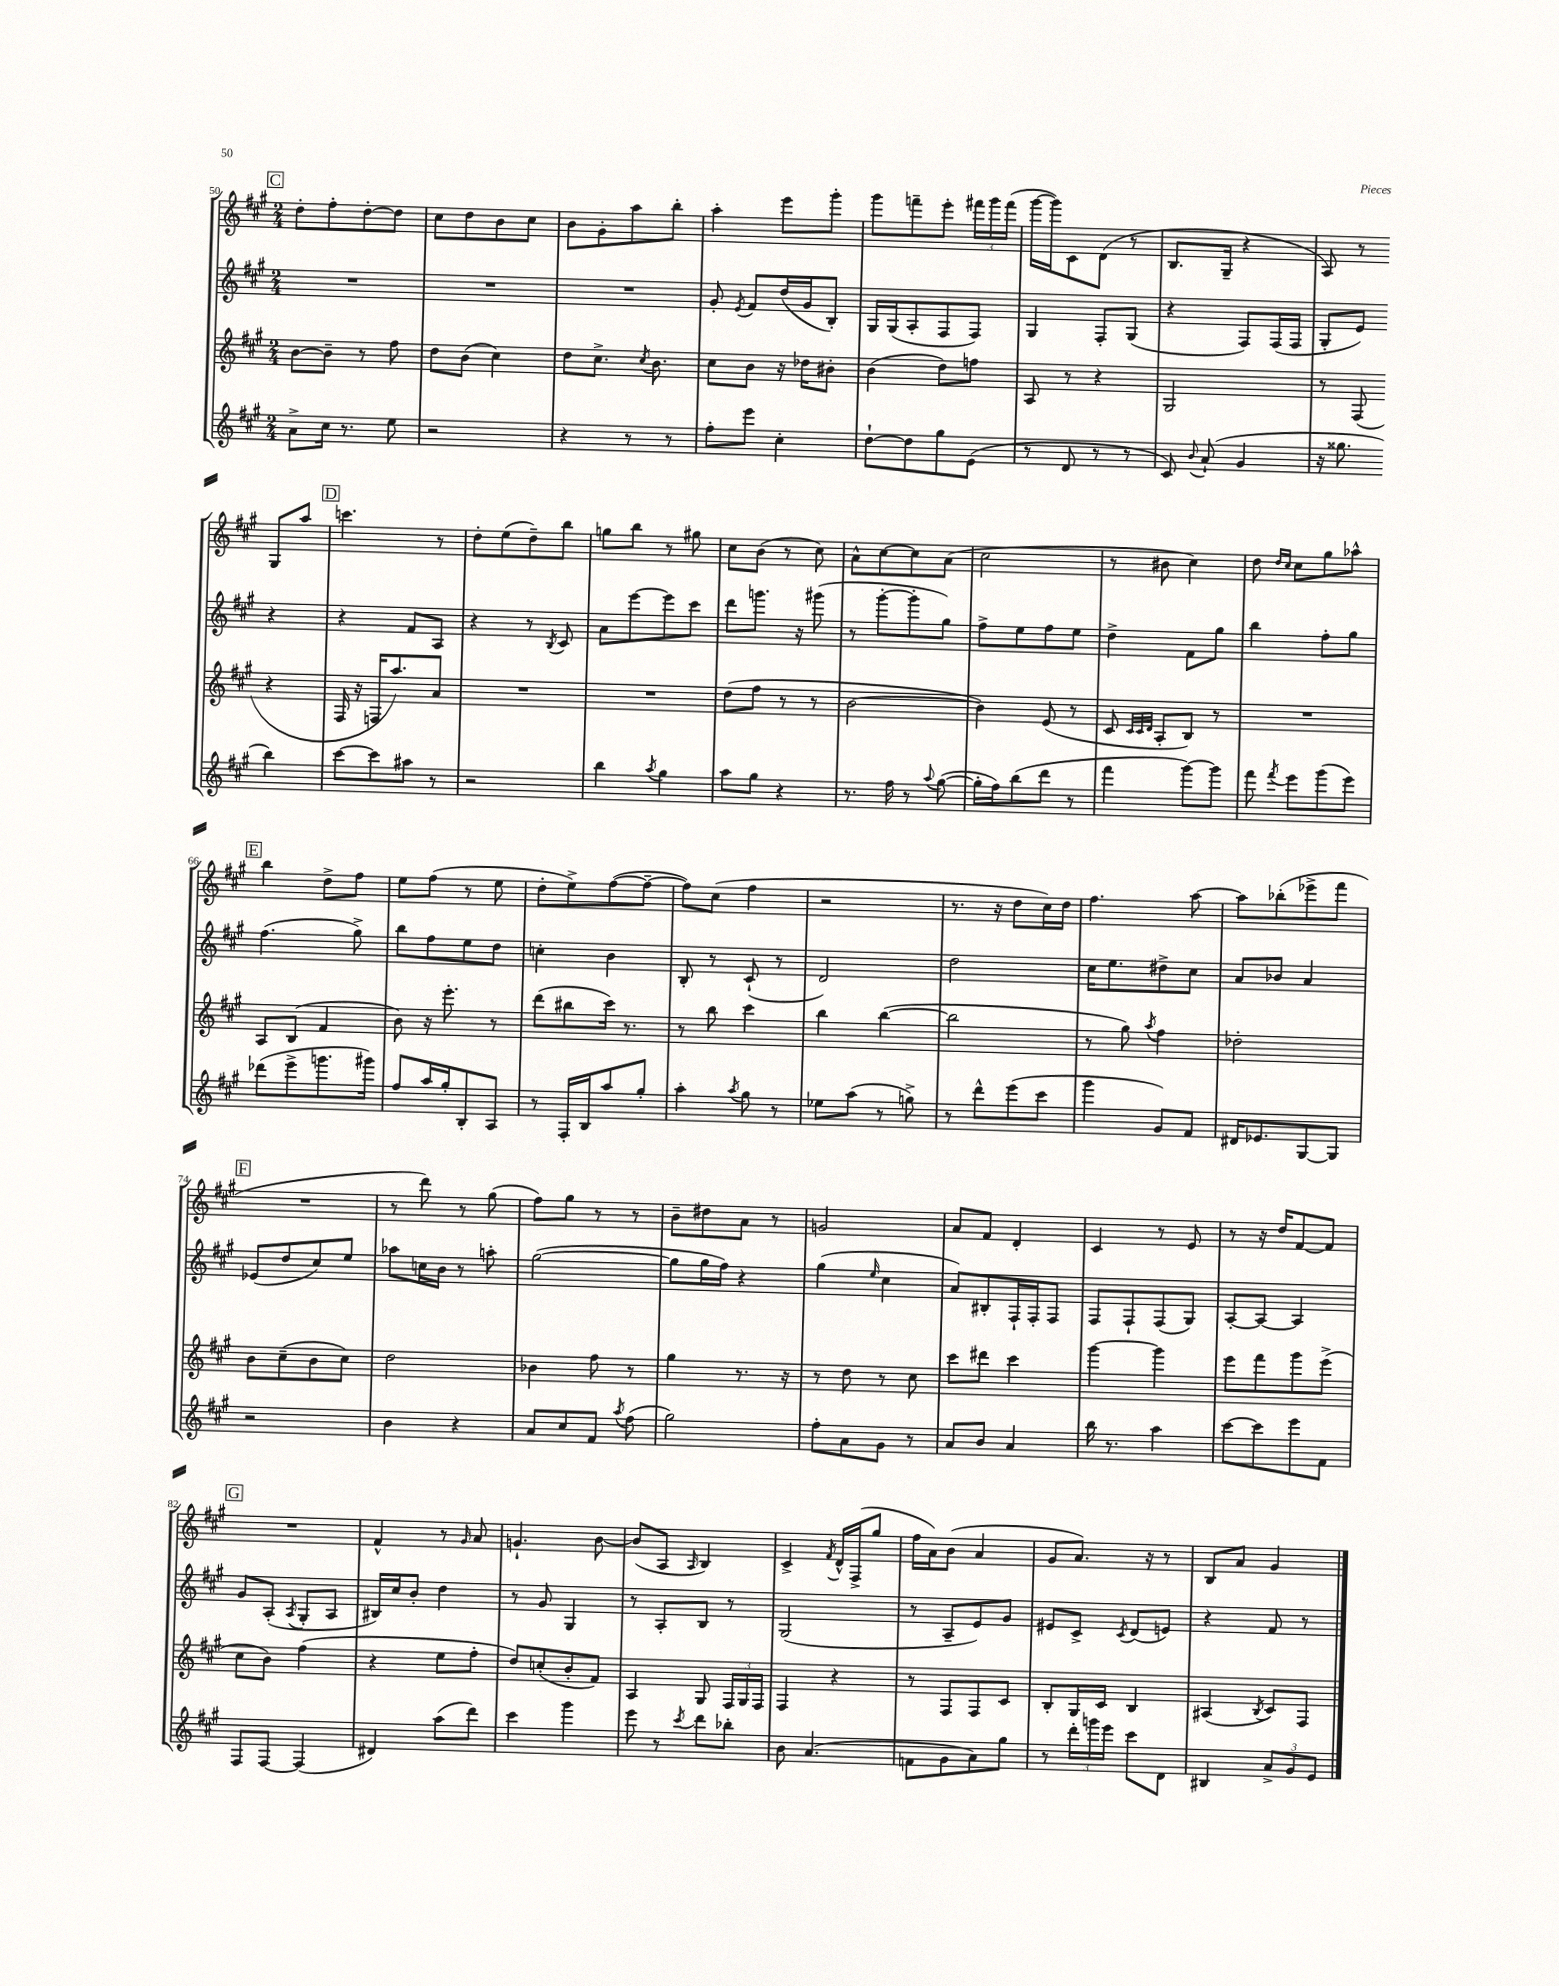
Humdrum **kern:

**kern	**kern	**kern	**kern
*staff4	*staff3	*staff2	*staff1
*clefG2	*clefG2	*clefG2	*clefG2
*k[f#c#g#]	*k[f#c#g#]	*k[f#c#g#]	*k[f#c#g#]
*M2/4	*M2/4	*M2/4	*M2/4
8a^	[8b	2r	8dd'
16cc#	8b~]	.	8ff#'
8.r	.	.	.
.	8r	.	[8dd'
8ee	8ff#	.	8dd]
=	=	=	=
2r	8dd	2r	8cc#
.	(8b	.	8dd
.	4cc#)	.	8b
.	.	.	8cc#
=	=	=	=
4r	8dd	2r	8b
.	8.cc#^	.	8g#'
8r	.	.	8aa
.	8qcc#	.	.
.	8.b	.	.
8r	.	.	8bb'
=	=	=	=
8ff#'	8cc#	8g#'	4aa'
.	.	8qe	.
8eee	8b	8f#	.
4cc#'	16r	(16dd	8eee
.	16dd-	16g#	.
.	8b#'	8B')	8ggg#'
=	=	=	=
[8dd`	(4b	16G#	8ggg#
.	.	(16G#	.
8dd]	.	8A'	8fff~
8gg#	8dd)	8F#	8eee'
(8e	8ff	8F#)	24fff#
.	.	.	24ggg#
.	.	.	(24fff#
=	=	=	=
8r	8A	4G#	[16ggg#
.	.	.	16ggg#])
8d	8r	.	8c#
8r	4r	8F#'	(8d
8r	.	(8G#	8r
=	=	=	=
8c#)	2G#	4r	8.B
8qqb	.	.	.
(8a`	.	.	.
.	.	.	16G#~
4g#	.	8F#)	4r
.	.	(16F#	.
.	.	16F#	.
=	=	=	=
16r	8r	8G#'	8A)
8.gg##	.	.	.
.	(8F#	8e)	8r
4bb)	4r	4r	8G#
.	.	.	8aa
=	=	=	=
[8ccc#	16F#	4r	4.ccc
.	16r	.	.
8ccc#]	16F	.	.
.	8.aa)	.	.
8aa#	.	8f#	.
8r	8a	8A	8r
=	=	=	=
2r	2r	4r	8dd'
.	.	.	(8ee
.	.	8r	8dd~)
.	.	8qB	.
.	.	8c#	8bb
=	=	=	=
4bb	2r	8a	8gg
.	.	[8eee	8bb
8qaa	.	.	.
4gg#	.	8eee]	8r
.	.	8ccc#	8gg#
=	=	=	=
8aa	(8dd	8ddd	8cc#
8gg#	8ff#	8.ggg	(8b
4r	8r	.	8r
.	.	16r	.
.	8r	(8ggg#	8cc#)
=	=	=	=
8.r	[2b	8r	8a^^
.	.	[8ggg#'	[8cc#
16ff#	.	.	.
8r	.	8ggg#']	8cc#]
8qqaa	.	.	.
([8gg#	.	8gg#)	(8a
=	=	=	=
16gg#']	4b])	8ff#^	2cc#
16ff#)	.	.	.
(8bb	.	8ee	.
8ddd	(8e	8ff#	.
8r	8r	8ee	.
=	=	=	=
4fff#	8c#	4dd^	8r
.	32qqc#	.	.
.	32qqc#	.	.
.	32qqd	.	.
.	8A'	.	8b#
[8ggg#)	8B)	8f#	4cc#)
8ggg#]	8r	8gg#	.
=	=	=	=
8fff#	2r	4bb	8dd
.	.	.	16qqdd
8qfff#	.	.	16qqcc#
8eee	.	.	8cc#
(8ggg#	.	8ff#'	8gg#
8eee)	.	8gg#	8aa-^^
=	=	=	=
(8ddd-	8A	(4.ff#	4bb
8eee^	(8B	.	.
8.ggg	4f#	.	8dd^
.	.	8gg#^)	8ff#
16ggg#)	.	.	.
=	=	=	=
8ff#	8b)	8bb	8ee
16aa	16r	8ff#	(8ff#
16gg#'	8.eee'	.	.
8B'	.	8ee	8r
8A	8r	8dd	8ee
=	=	=	=
8r	(8ddd	4cc'	8dd'
16F#'	8bb#	.	8ee^)
16B	.	.	.
8aa	16ccc#)	4b	([8ff#
.	8.r	.	.
8gg#'	.	.	8ff#~_
=	=	=	=
4aa'	8r	8B'	8ff#])
.	8bb	8r	(8cc#
8qaa	.	.	.
8gg#	4ccc#	(8c#`	4ff#
8r	.	8r	.
=	=	=	=
8ee-	4bb	2d)	2r
(8aa	.	.	.
8r	([4bb	.	.
8gg^)	.	.	.
=	=	=	=
8r	2bb]	2dd	8.r
8ddd^^	.	.	.
.	.	.	16r
(8eee	.	.	8dd
8ccc#	.	.	16cc#)
.	.	.	16dd
=	=	=	=
4ggg#	8r	16cc#	4.ff#
.	.	8.ee	.
.	8gg#)	.	.
.	8qaa	.	.
8g#)	4ff#	8dd#^	.
8f#	.	8cc#	[8aa
=	=	=	=
16d#	2dd-'	8a	8aa]
8.e-	.	.	.
.	.	8b-	(8bb-'
[8G#	.	4a	8eee-^
8G#]	.	.	8fff#
=	=	=	=
2r	8b	(8e-	2r
.	(8cc#~	8dd	.
.	8b	8cc#)	.
.	8cc#)	8ee	.
=	=	=	=
4b	2dd	8aa-	8r
.	.	16cc	8ddd)
.	.	16b	.
4r	.	8r	8r
.	.	8aa'	(8gg#
=	=	=	=
8a	4b-	([2gg#	8ff#)
8cc#	.	.	8gg#
8f#	8ff#	.	8r
8qaa	.	.	.
(8ff#	8r	.	8r
=	=	=	=
2gg#)	4gg#	8gg#]	8b~
.	.	16gg#	8dd#
.	.	16ff#)	.
.	8.r	4r	8a
.	.	.	8r
.	16r	.	.
=	=	=	=
8ff#'	8r	(4gg#	2g
8a	8dd	.	.
.	.	16qqee	.
8g#	8r	4cc#	.
8r	8cc#	.	.
=	=	=	=
8a	8ccc#	8a)	8a
8b	8ddd#	8B#'	8f#
4a	4ccc#	16F#`	4d'
.	.	16F#'	.
.	.	8F#	.
=	=	=	=
16bb	[4ggg#	8F#	4c#
8.r	.	.	.
.	.	8F#`	.
4aa	4ggg#]	(8F#	8r
.	.	8G#)	8e
=	=	=	=
[8ccc#	8eee	[8A'	8r
8ccc#]	8fff#	8A_	16r
.	.	.	16dd
8eee	8ggg#	4A]	[8f#
8f#	(8eee^	.	8f#]
=	=	=	=
8F#	8cc#	8g#	2r
[8F#	8b)	(8A'	.
.	.	8qA	.
(4F#]	(4ff#	8G#'	.
.	.	8A	.
=	=	=	=
4d#)	4r	16B#)	4f#^^
.	.	16cc#	.
.	.	8b'	.
(8aa	8ee	4dd	8r
.	.	.	16qqg#
8ddd)	8ff#'	.	8a
=	=	=	=
4ccc#	8dd)	8r	4.g`
.	(8cc'	8g#	.
4ggg#	8b'	4G#	.
.	8f#)	.	[8b
=	=	=	=
8eee	4A	8r	(8b]
8r	.	8A'	8A
8qccc#	.	.	16qqA
8ddd	8G#	8B	4B)
8bb-'	24F#	8r	.
.	24G#	.	.
.	24F#	.	.
=	=	=	=
8b	4F#	(2G#	4c#^
(4.a	.	.	.
.	.	.	8qf#
.	4r	.	16d^^
.	.	.	(16F#^
.	.	.	8gg#
=	=	=	=
8f	8r	8r	16ff#
.	.	.	16a)
8g#	8F#	8A~	(8b
8a)	8F#	8e)	4a
8gg#	8c#	8g#	.
=	=	=	=
8r	8B'	8e#	8g#
24ddd'	16G#	8c#^	8.a)
24ggg	.	.	.
.	16c#	.	.
24eee	.	.	.
.	.	8qc#	.
8ccc#	4B	(8d	.
.	.	.	16r
8d	.	8e)	8r
=	=	=	=
4B#	(4A#	4r	8B
.	.	.	8a
.	8qB	.	.
12a^	8c#)	8f#	4g#
12g#	.	.	.
.	8F#	8r	.
12e	.	.	.
==	==	==	==
*-	*-	*-	*-
